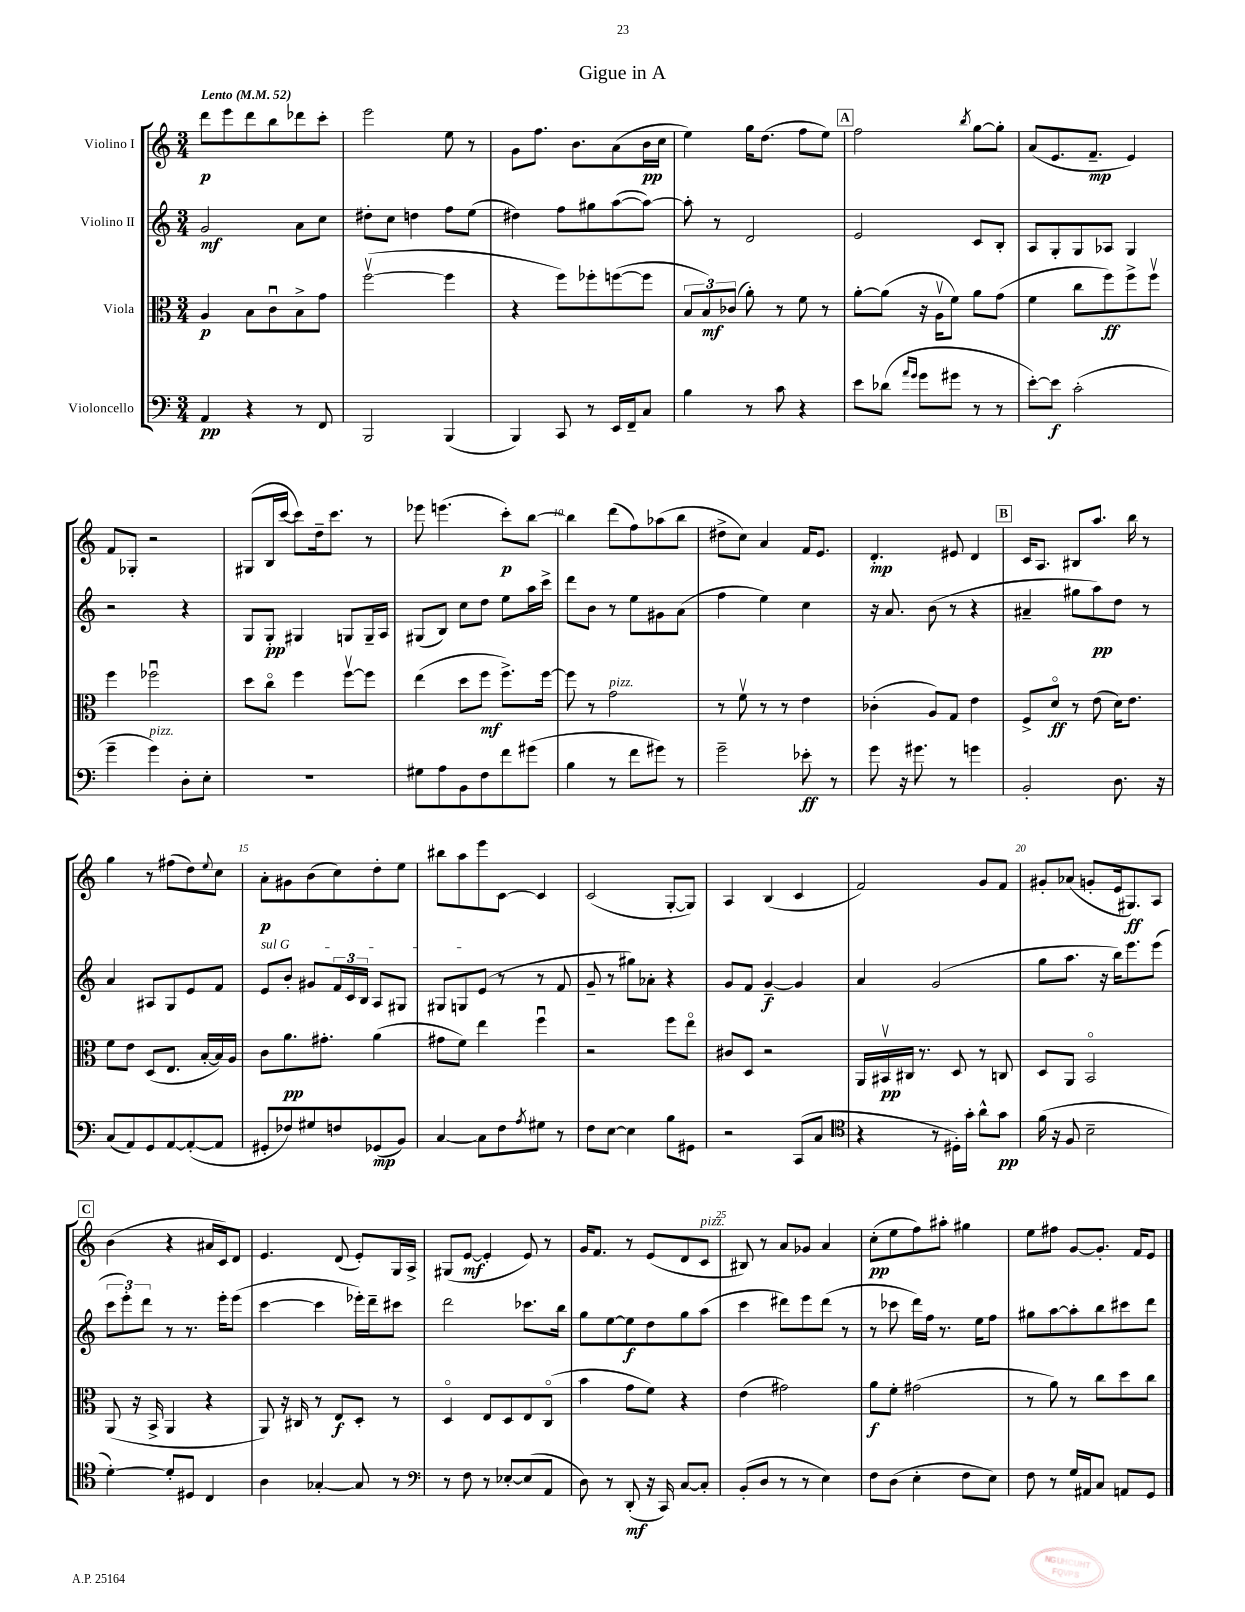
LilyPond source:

\header { title = "Gigue in A" }
<<
\new StaffGroup <<
\new Staff = "s0" \with { instrumentName = "Violino I" } {
    \clef treble \key c \major \numericTimeSignature \time 3/4 \tempo "Lento" 4 = 52
    d'''8\p e'''8 d'''8 b''8 des'''8 c'''8-. |
    e'''2 e''8 r8 |
    g'8 f''8. b'8. a'8( b'16\pp c''16 |
    e''4) g''16 d''8.( f''8 e''8) |
    \mark \markup { \box "A" } f''2 \acciaccatura { b''8 } g''8~ g''8-. |
    a'8( e'8. f'8.--\mp e'4) |
    f'8 ges8-. r2 |
    gis8( b16 c'''16~ c'''8) d''16-- c'''8. r8 |
    ees'''8 e'''4.( c'''8-.\p) b''8~ |
    b''4 d'''8( f''8) aes''8( b''8 |
    dis''8-> c''8) a'4 f'16 e'8. |
    d'4.-.\mp eis'8 d'4 |
    \mark \markup { \box "B" } c'16 a8. bis8 a''8. b''16 r8 |
    g''4 r8 fis''8( d''8) \appoggiatura { e''8 } c''8 |
    a'8-.\p gis'8 b'8( c''8) d''8-. e''8 |
    bis''8 a''8 e'''8 c'8~ c'4 |
    c'2( g8~-. g8) |
    a4 b4( c'4 |
    f'2) g'8 f'8 |
    gis'8-. aes'8( g'8-. e'16 gis8.\ff) a8 |
    \mark \markup { \box "C" } b'4( r4 ais'16 c'16) d'8 |
    e'4. d'8( e'8-.) g16 a16-> |
    gis8( e'8~\mf e'4-. e'8) r8 |
    g'16 f'8. r8 e'8( d'8 c'8^\markup { \italic "pizz." } |
    bis8) r8 a'8 ges'8 a'4 |
    c''8-.\pp( e''8 f''8) ais''8-. gis''4 |
    e''8 fis''8 g'8~ g'8.-. f'16 e'8 \bar "|." |
}
\new Staff = "s1" \with { instrumentName = "Violino II" } {
    \clef treble \key c \major \numericTimeSignature \time 3/4
    g'2\mf a'8 c''8 |
    dis''8-. c''8 d''4 f''8 e''8( |
    dis''4) f''8 gis''8 a''8~( a''8~) |
    a''8-. r8 d'2 |
    \mark \markup { \box "A" } e'2 c'8 b8-. |
    a8 g8-. g8 aes8 g4 |
    r2 r4 |
    g8 g8-.\pp gis4 g8 g16-- a16 |
    gis8( b8) c''8 d''8 e''8 a''16 c'''16-> |
    d'''8 b'8 r8 e''8 gis'8 a'8( |
    f''4 e''4) c''4 |
    r16 a'8. b'8( r8 r4 |
    \mark \markup { \box "B" } ais'4-- gis''8 a''8\pp) d''8 r8 |
    a'4 ais8 g8 e'8 f'8 |
    \once \override TextSpanner.bound-details.left.text = \markup { \italic "sul G" } e'8\startTextSpan b'8-. gis'8 \tuplet 3/2 { f'16 c'16 b16 } a8 gis8 |
    gis8 g8 e'8\stopTextSpan( r8 r8 f'8 |
    g'8-- r8 gis''8) aes'8-. r4 |
    g'8 f'8 g'4~--\f g'4 |
    a'4 g'2( |
    g''8 a''8. r16 b''16) e'''8. e'''8( |
    \mark \markup { \box "C" } \tuplet 3/2 { c'''8 e'''8-.) d'''8 } r8 r8. e'''16-. e'''8( |
    c'''4~ c'''4 ees'''16-.) d'''16-- cis'''8 |
    d'''2 ces'''8. b''16 |
    g''8 e''8~ e''8\f d''8 g''8 a''8( |
    c'''4 dis'''8) e'''8 dis'''8( r8 |
    r8 ces'''8 d'''16) f''16 r8. e''16 f''8 |
    gis''8 a''8~ a''8-. b''8 cis'''8 d'''8 \bar "|." |
}
\new Staff = "s2" \with { instrumentName = "Viola" } {
    \clef alto \key c \major \numericTimeSignature \time 3/4
    a4\p b8 c'8\downbow b8-> g'8 |
    f''2~\upbow( f''4 |
    r4 f''8) fes''8-. f''8~( f''8 |
    \tuplet 3/2 { b8 b8\mf) ces'8( } a'8-.) r8 f'8 r8 |
    \mark \markup { \box "A" } a'8~-. a'8( r16 a16\upbow f'8) a'8 g'8( |
    f'4 c''8 f''8\ff) f''8-> f''8\upbow |
    f''4 fes''2\downbow |
    d''8 c''8\flageolet f''4 f''8~\upbow f''8 |
    e''4( d''8 f''8\mf f''8.->) f''16~ |
    f''8 r8 g'2^\markup { \italic "pizz." } |
    r8 f'8\upbow r8 r8 e'4 |
    ces'4-.( a8) g8 e'4 |
    \mark \markup { \box "B" } f8-> d'8\flageolet\ff r8 e'8( d'16) e'8. |
    f'8 e'8 d8( e8. b16~-. b16) a16 |
    c'8 a'8.\pp gis'8.-. a'4( |
    gis'8 f'8) e''4 f''4\downbow |
    r2 f''8 e''8\flageolet |
    cis'8 d8 r2 |
    a,16 bis,16\upbow\pp cis16 r8. d8 r8 c8 |
    d8 a,8 b,2\flageolet |
    \mark \markup { \box "C" } a,8( r16 b,16-> a,4 r4 |
    a,8) r16 cis16 r8 e8\f d8-. r8 |
    d4\flageolet e8 d8 e8 c8\flageolet( |
    b'4 g'8 f'8) r4 |
    e'4( gis'2) |
    a'8\f f'8-. gis'2( |
    r8 a'8) r8 c''8 d''8 c''8 \bar "|." |
}
\new Staff = "s3" \with { instrumentName = "Violoncello" } {
    \clef bass \key c \major \numericTimeSignature \time 3/4
    a,4\pp r4 r8 f,8 |
    b,,2 b,,4( |
    b,,4) c,8 r8 e,16 f,16-- c8 |
    b4 r8 c'8 r4 |
    \mark \markup { \box "A" } e'8 des'8( \grace { a'16 g'16 } g'8 gis'8 r8 r8 |
    e'8~-.) e'8\f c'2-.( |
    g'4-- g'4^\markup { \italic "pizz." }) d8-. e8-. |
    R2. |
    gis8 a8 b,8 f8 f'8 gis'8( |
    b4 r8 f'8 gis'8) r8 |
    g'2-- ees'8-.\ff r8 |
    g'8 r16 gis'8. r8 g'4 |
    \mark \markup { \box "B" } b,2-. d8. r16 |
    c8( a,8) g,8 a,8~ a,8~-.( a,8 |
    gis,8-. fes8) gis8 f8 ges,8\mp( b,8) |
    c4~ c8 f8 \acciaccatura { a8 } gis8 r8 |
    f8 e8~ e4 b8 gis,8 |
    r2 c,8( c8 |
    \clef tenor r4 r8 dis16-.) g'16-. a'8-^ g'8\pp |
    f'16( r16 f8 b2-- |
    \mark \markup { \box "C" } d'4~-.) d'8-. dis8 c4 |
    a4 ges4~-. ges8 r8 |
    \clef bass r8 f8 r8 ees8~-. ees8( a,8 |
    d8) r8 d,8-.\mf( r16 c,16) c8~ c8-. |
    b,8-.( d8 r8 r8 e4) |
    f8 d8( e4-. f8 e8) |
    f8 r8 g16 ais,16 c8 a,8 g,8 \bar "|." |
}
>>
>>
\layout { \context { \Score \override BarNumber.break-visibility = ##(#f #t #t) barNumberVisibility = #(every-nth-bar-number-visible 5) } }
